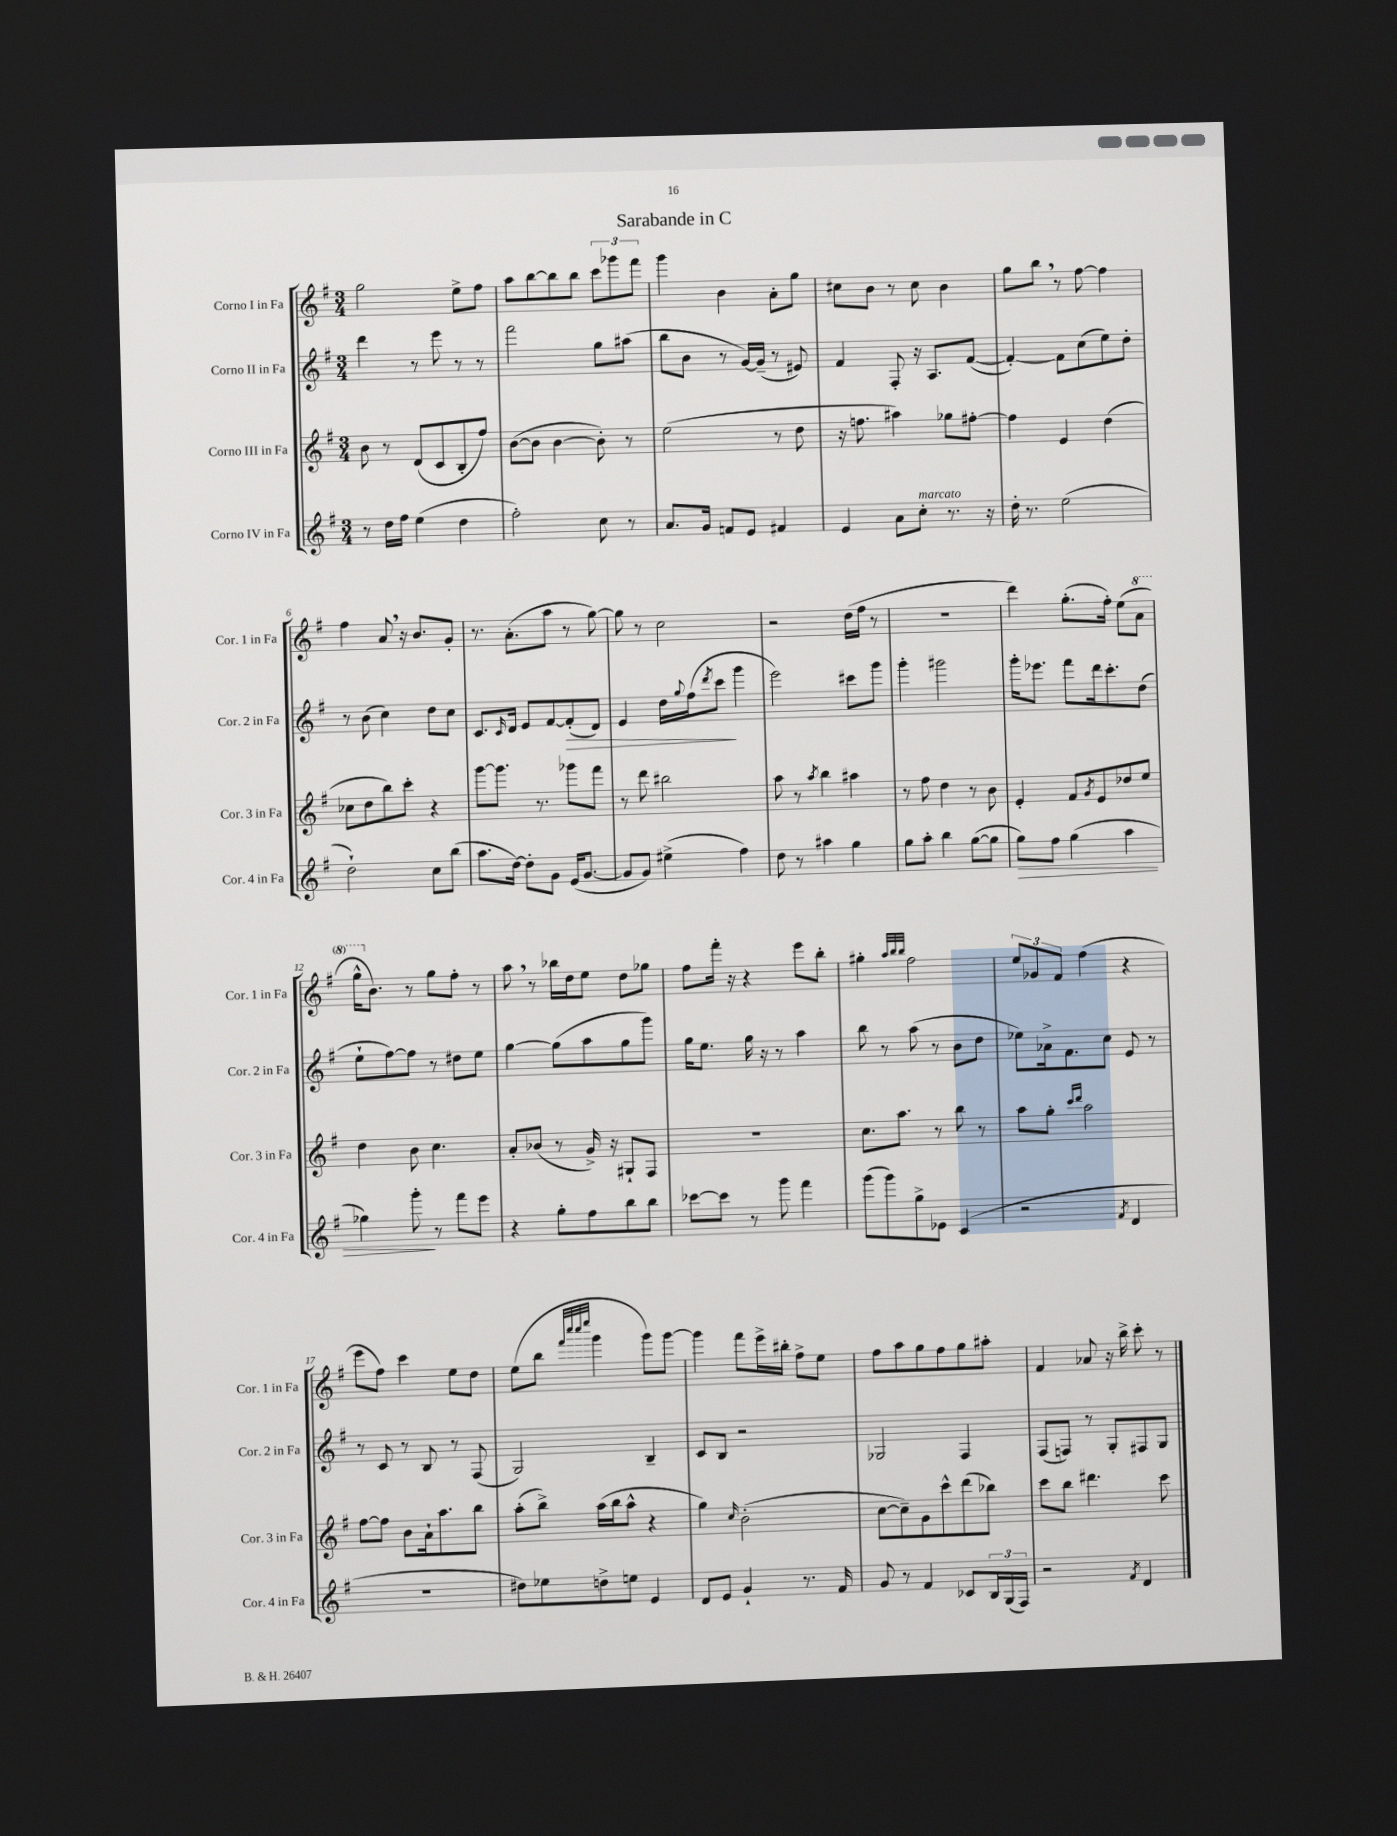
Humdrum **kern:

**kern	**dynam	**kern	**kern	**dynam	**kern
*part4	*part4	*part3	*part2	*part2	*part1
*staff4	*staff4	*staff3	*staff2	*staff2	*staff1
*I"Corno IV in Fa	*	*I"Corno III in Fa	*I"Corno II in Fa	*	*I"Corno I in Fa
*I'Cor. 4 in Fa	*	*I'Cor. 3 in Fa	*I'Cor. 2 in Fa	*	*I'Cor. 1 in Fa
*clefG2	*	*clefG2	*clefG2	*	*clefG2
*k[f#]	*	*k[f#]	*k[f#]	*	*k[f#]
*M3/4	*	*M3/4	*M3/4	*	*M3/4
=1	=1	=1	=1	=1	=1
8r	.	8b\	4ddd\	.	2gg\
16dd\LL	.	8r	.	.	.
16ff#\JJ	.	.	.	.	.
(4ee\	.	(8d/L	8r	.	.
.	.	8c/	8eee\	.	.
4dd\	.	8B'/	8r	.	8ee^\L
.	.	8ff#/J)	8r	.	8ff#\J
=2	=2	=2	=2	=2	=2
2ff#'\)	.	([8b\L	2fff#\	.	8aa\L
.	.	8b\J]	.	.	[8bb\
.	.	[4b\	.	.	8bb\]
.	.	.	.	.	8bb\J
8cc\	.	8b'\])	8gg\L	.	12ccc\L
.	.	.	.	.	12ggg-X\
8r	.	8r	(8aa#X\J	.	.
.	.	.	.	.	12fff#\J
=3	=3	=3	=3	=3	=3
8.a/L	.	(2ee\	8bb\L	.	4ggg\
.	.	.	8b\J	.	.
16g/Jk	.	.	.	.	.
8fn/L	.	.	8r	.	4b\
8e/J	.	.	[16g/LL)	.	.
.	.	.	(16g~/JJ]	.	.
4f#X/	.	8r	8r	.	8a'\L
.	.	8dd\	8e#X/)	.	8gg\J
=4	=4	=4	=4	=4	=4
4e/	.	16r	4f#/	.	8cc#X\L
.	.	8.ffn\	.	.	.
.	.	.	.	.	8b\J
8a\L	.	4aa#X\)	8F#'/	.	8r
!LO:TX:a:i:t=marcato	!	!	!	!	!
8cc'\J	.	.	16r	.	8cc#\
.	.	.	8.A/L	.	.
8.r	.	8gg-X\L	.	.	4b\
.	.	[8ff#X'\J	([8f#/J	.	.
16r	.	.	.	.	.
=5	=5	=5	=5	=5	=5
16dd'\	.	4ff#\]	4f#'/_)	.	8gg\L
8.r	.	.	.	.	.
.	.	.	.	.	8bb,\J
(2ee\	.	4e/	8f#\L]	.	8r
.	.	.	(8cc\	.	[8ff#\
.	.	(4dd\	8ee\)	.	4ff#\]
.	.	.	8dd'\J	.	.
!!LO:LB:g=z
=6	=6	=6	=6	=6	=6
2dd`\)	.	8cc-X\L	8r	.	4ff#\
.	.	8dd\	(8b\	.	.
.	.	8bb\)	4cc\)	.	8a,/
.	.	8ccc'\J	.	.	16r
.	.	.	.	.	8.b/L
8cc\L	.	4r	8dd\L	.	.
(8bb\J	.	.	8cc\J	.	8g'/J
=7	=7	=7	=7	=7	=7
8.aa\L	.	[8ggg\L	8.c/L	.	8.r
.	.	8.ggg\J]	.	.	.
.	.	.	16qqc/	.	.
[16dd\Jk)	.	.	16d/Jk	.	(8.a'\L
8dd'\L]	.	.	8e/L	.	.
.	.	8.r	.	.	.
8g\J	.	.	[8f#/	.	8aa\J
!	!	!	!	!LO:HP:b	!
(16e/KL	.	8ggg-X\L	(8f#'/]	>	8r
[8.g/J	.	.	.	.	.
.	.	8fff#\J	8d/J)	.	[8gg\)
=8	=8	=8	=8	=8	=8
8g/L]	.	8r	4e/	.	8gg\]
8g/J)	.	8ddd\	.	.	8r
(4ee#X^\	.	2bb#X\	16dd\LL	.	2cc\
.	.	.	8qqgg/	.	.
.	.	.	(16ff#\J	.	.
.	.	.	8qddd/	.	.
.	.	.	8ccc\J	.	.
4ff#\)	.	.	4ggg\	]	.
=9	=9	=9	=9	=9	=9
8dd\	.	8aa\	2eee\)	.	2r
8r	.	8r	.	.	.
.	.	8qaa/	.	.	.
4aa#X\	.	4bb\	.	.	.
4gg\	.	4aa#X\	8ccc#X\L	.	(16dd\LL
.	.	.	.	.	16ff#\JJ
.	.	.	8ggg\J	.	8r
=10	=10	=10	=10	=10	=10
8gg\L	.	8r	4ggg'\	.	2.r
8aa'\J	.	8ff#\	.	.	.
4bb\	.	4dd\	2ggg#X\	.	.
([8gg\L	.	8r	.	.	.
8gg\J]	.	8b\	.	.	.
=11	=11	=11	=11	=11	=11
!	!LO:HP:b	!	!	!	!
8gg\L)	>	4e'/	16ggg'\KL	.	4ddd\)
.	.	.	8.eee-X\J	.	.
8ff#\J	.	.	.	.	.
(4gg\	.	8f#/L	8fff#\L	.	(8.gg'\L
.	.	8qg/	.	.	.
.	.	8e/	16ddd\k	.	.
.	.	.	8.ccc'\	.	16ff#'\Jk)
4aa\	.	8dd-X/	.	.	(8ee\L
*	*	*	*	*	*8va
.	.	8ee/J	(8dd\J	.	8aa\J
!!LO:LB:g=z
=12	=12	=12	=12	=12	=12
4gg-X\)	.	4dd\	8ee`\L	.	16ggg^^\KL
*	*	*	*	*	*X8va
.	.	.	.	.	8.b\J)
.	.	.	[8ff#\)	.	.
8ggg'\	.	8b\	8ff#\J]	.	8r
8r	]	4.cc\	8r	.	8gg\L
8fff#\L	.	.	8dd#X\L	.	8ff#'\J
8eee\J	.	.	8ee\J	.	8r
=13	=13	=13	=13	=13	=13
4r	.	8a'/L	[4gg\	.	8aa,\
.	.	(8b-X/J	.	.	8r
8gg'\L	.	8r	(8gg\L]	.	16bb-X\LL
.	.	.	.	.	16dd\J
8ff#\	.	16g^/)	8aa\	.	8ee\J
.	.	16r	.	.	.
8bb\	.	8G#X`/L	8gg\	.	8dd\L
8bb\J	.	8F#/J	8ggg\J)	.	8gg-X\J
=14	=14	=14	=14	=14	=14
[8ccc-X\L	.	2.r	16gg\KL	.	8ff#\L
.	.	.	8.ee\J	.	.
8ccc-\J]	.	.	.	.	16fff#'\Jk
.	.	.	.	.	16r
8r	.	.	16gg\	.	4r
.	.	.	16r	.	.
8ggg\	.	.	8r	.	.
4fff#\	.	.	4aa\	.	8eee\L
.	.	.	.	.	8bb'\J
=15	=15	=15	=15	=15	=15
(8ggg\L	.	8.cc\L	8bb\	.	4gg#X'\
8ggg\)	.	.	8r	.	.
.	.	8.aa\J	.	.	.
.	.	.	.	.	32qqaa/LLL
.	.	.	.	.	32qqbb/
.	.	.	.	.	32qqbb/JJJ
8gg^\	.	.	(8aa\	.	2ff#\
8e-X\J	.	8r	8r	.	.
(4c/	.	8bb\	8b\L	.	.
.	.	8r	8dd\J	.	.
=16	=16	=16	=16	=16	=16
2r	.	8aa\L	8ee-X\L)	.	12ee/L
.	.	.	.	.	12g-X/
.	.	8gg'\J	16a-X^\k	.	.
.	.	.	.	.	12f#/J
.	.	.	8.f#\	.	.
.	.	16qqccc/LL	.	.	.
.	.	16qqddd/JJ	.	.	.
.	.	2aa\	.	.	(4ff#\
.	.	.	8cc\J	.	.
8qf#/	.	.	.	.	.
4d/	.	.	8e/	.	4r
.	.	.	8r	.	.
!!LO:LB:g=z
=17	=17	=17	=17	=17	=17
2.r	.	[8ff#\L	8r	.	8eee\L
.	.	8ff#\J]	8c/	.	8ff#\J)
.	.	8b\L	8r	.	4ccc\
.	.	16a`\k	8B/	.	.
.	.	8.aa\	.	.	.
.	.	.	8r	.	8ee\L
.	.	8bb\J	(8F#/	.	8dd\J
=18	=18	=18	=18	=18	=18
8dd#X\L)	.	(8aa'\L	2G/)	.	(8ee\L
8ee-X\	.	8bb^\J)	.	.	8bb\J
.	.	.	.	.	32qqfff#/LLL
.	.	.	.	.	32qqcccc/
.	.	.	.	.	32qqcccc/
.	.	.	.	.	32qqeeee/JJJ
8ddn^\	.	(16aa\LL	.	.	4ggg\
.	.	16bb\J	.	.	.
8een\J	.	8aa^^\J	.	.	.
4e/	.	4r	4B~/	.	8ggg\L)
.	.	.	.	.	[8ggg\J
=19	=19	=19	=19	=19	=19
8d/L	.	4gg\)	8c/L	.	4ggg\]
8e/J	.	.	8B/J	.	.
.	.	16qqcc/	.	.	.
4g`/	.	(2b'\	2r	.	8fff#\L
.	.	.	.	.	16eee^\L
.	.	.	.	.	16bb#X'\JJ
8.r	.	.	.	.	8ff#^\L
.	.	.	.	.	8ee\J
16f#/	.	.	.	.	.
=20	=20	=20	=20	=20	=20
8g/	.	[8cc\L	2G-X/	.	8ff#\L
8r	.	8cc~\])	.	.	8aa\
4f#/	.	8g\	.	.	8gg\
.	.	8ccc^^\	.	.	8ff#\
8c-X/L	.	(8ddd\	4F#/	.	8gg\
24B/L	.	8bb-X\J)	.	.	8aa#X'\J
(24G/	.	.	.	.	.
24F#/JJ)	.	.	.	.	.
=21	=21	=21	=21	=21	=21
2r	.	8ccc\L	(8F#/L	.	4f#/
.	.	8bb\J	8Fn/J)	.	.
.	.	4.ddd#X\	8r	.	8a-X/
.	.	.	8G'/L	.	16r
.	.	.	.	.	16bb^\
8qf#/	.	.	.	.	.
4d/	.	.	8F#X/	.	8ccc'\
.	.	8ccc\	8G/J	.	8r
==	==	==	==	==	==
*-	*-	*-	*-	*-	*-
